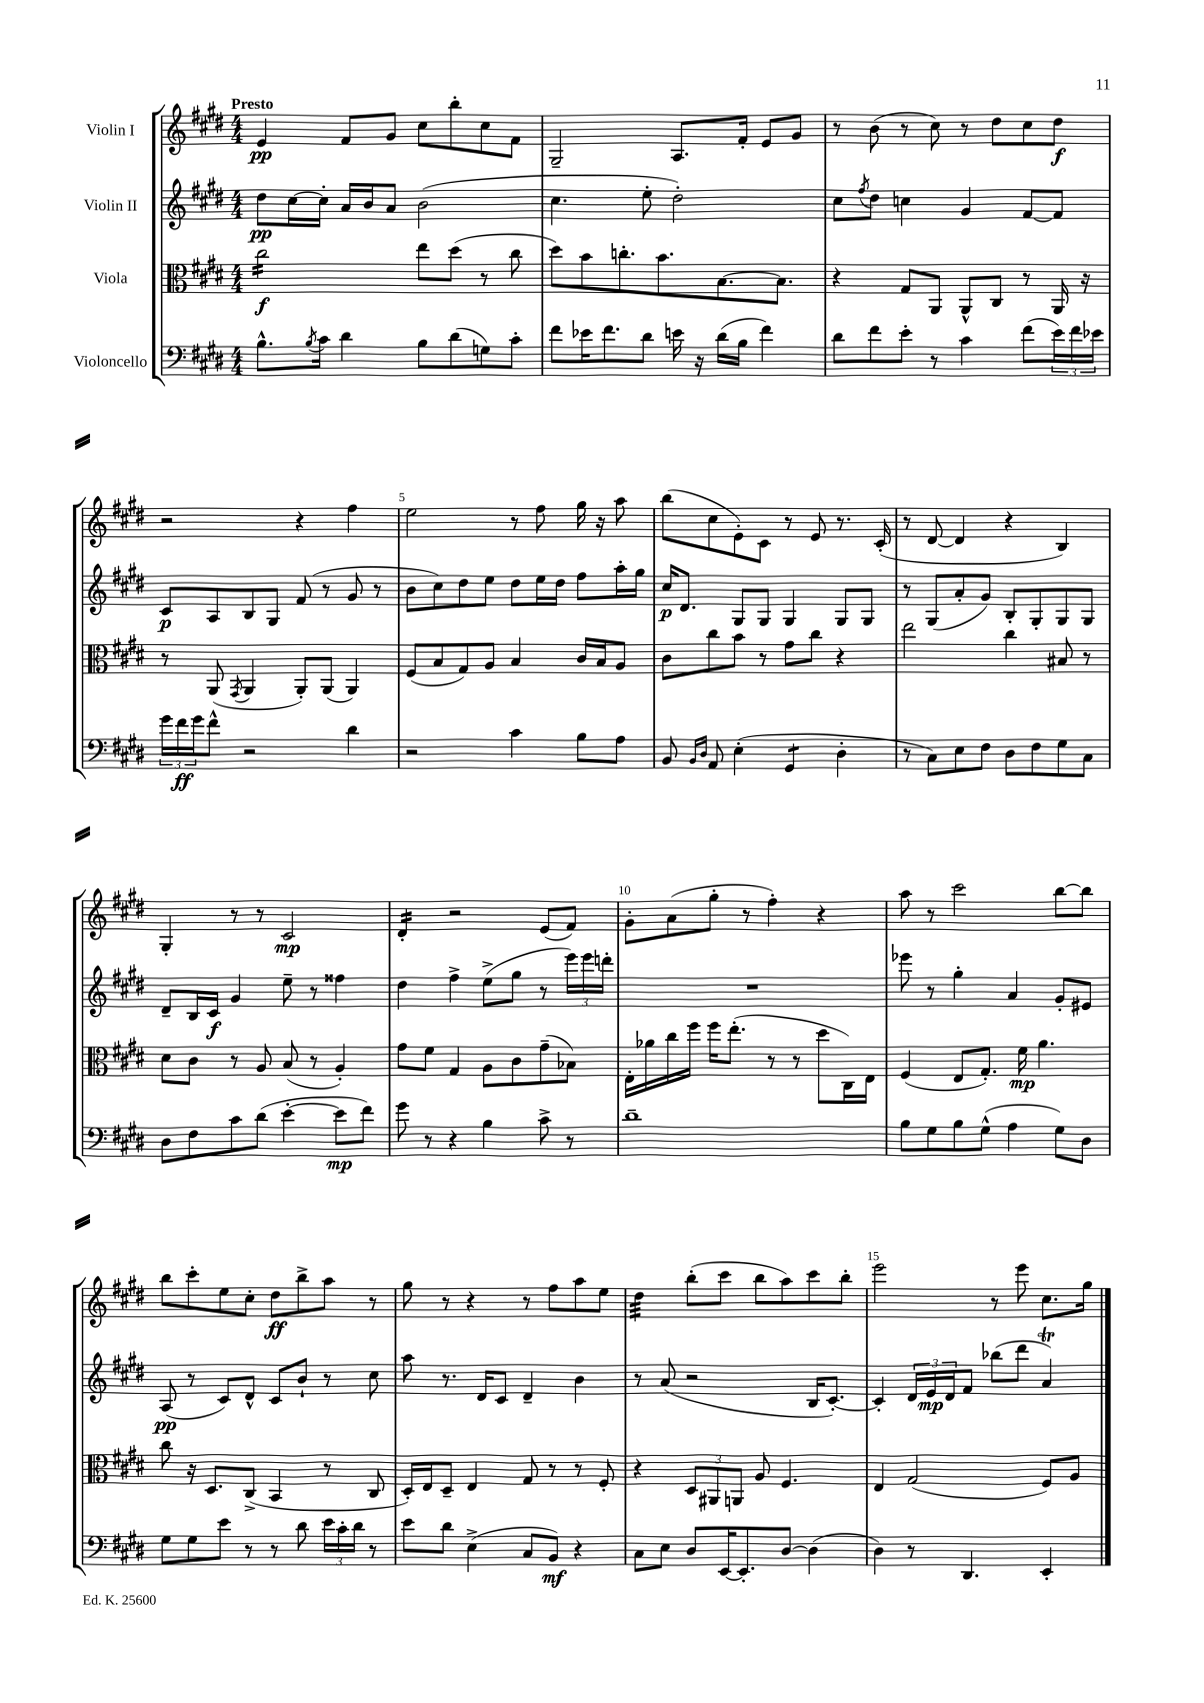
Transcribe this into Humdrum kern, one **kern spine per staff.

**kern	**kern	**kern	**kern
*staff4	*staff3	*staff2	*staff1
*clefF4	*clefC3	*clefG2	*clefG2
*k[f#c#g#d#]	*k[f#c#g#d#]	*k[f#c#g#d#]	*k[f#c#g#d#]
*M4/4	*M4/4	*M4/4	*M4/4
8.B^^	2cc#	8dd#	4e
.	.	[16cc#	.
8qB	.	.	.
16c#	.	16cc#']	.
4d#	.	16a	8f#
.	.	16b	.
.	.	8a	8g#
8B	8ee	(2b	8cc#
(8d#	(8dd#	.	8bb'
8G)	8r	.	8cc#
8c#'	8cc#	.	8f#
=	=	=	=
8f#	8dd#)	4.cc#	2G#~
16e-	8b	.	.
8.f#	.	.	.
.	8.cc'	.	.
8d#	.	8ee'	.
.	8.b	.	.
16e	.	2dd#')	8.A
16r	.	.	.
(16d#	[8.B	.	.
16B	.	.	16f#'
4f#)	.	.	8e
.	8.B]	.	.
.	.	.	8g#
=	=	=	=
8d#	4r	8cc#	8r
.	.	8qff#	.
8f#	.	8dd#	(8b
8e'	8G#	4cc	8r
8r	8AA	.	8cc#)
4c#	8AA^^	4g#	8r
.	8C#	.	8dd#
(8f#	8r	[8f#	8cc#
24e)	16AA	8f#]	8dd#
24f#	.	.	.
.	16r	.	.
24e-	.	.	.
=	=	=	=
24g#	8r	8c#	2r
24f#	.	.	.
24g#	.	.	.
8f#^^	(8AA	8A	.
.	8qGG#	.	.
2r	4AA	8B	.
.	.	8G#	.
.	8AA')	(8f#	4r
.	(8AA	8r	.
4d#	4AA)	8g#	4ff#
.	.	8r	.
=	=	=	=
2r	(8F#	8b	2ee
.	8B	8cc#)	.
.	8G#)	8dd#	.
.	8A	8ee	.
4c#	4B	8dd#	8r
.	.	16ee	8ff#
.	.	16dd#	.
8B	16c#	8ff#	16gg#
.	16B	.	16r
8A	8A	16aa'	8aa
.	.	16gg#	.
=	=	=	=
8BB	8c#	16cc#	(8bb
.	.	8.d#	.
16qqBB	.	.	.
16qqD#	.	.	.
8AA	8cc#	.	8cc#
(4E'	8b	8G#	8e')
.	8r	8G#	8c#
4GG#	8g#	4G#	8r
.	8cc#	.	8e
4D#'	4r	8G#	8.r
.	.	8G#	.
.	.	.	(16c#'
=	=	=	=
8r	2ee	8r	8r
8C#)	.	(8G#	[8d#
8E	.	8a'	4d#]
8F#	.	8g#)	.
8D#	4cc#	8B'	4r
8F#	.	8G#'	.
8G#	8B#	8G#	4B)
8C#	8r	8G#	.
=	=	=	=
8D#	8d#	8d#~	4G#'
8F#	8c#	16B	.
.	.	16c#	.
8c#	8r	4g#	8r
(8d#	8A	.	8r
[4e'	(8B	8ee~	2c#
.	8r	8r	.
8e]	4A')	4ff##	.
8f#)	.	.	.
=	=	=	=
8g#	8g#	4dd#	4d#'
8r	8f#	.	.
4r	4G#	4ff#^	2r
4B	8A	(8ee^	.
.	8c#	8gg#	.
8c#^	(8g#~	8r	(8e
8r	8B-)	24eee)	8f#)
.	.	24eee	.
.	.	24ddd'	.
=	=	=	=
1d#~	16E'	1r	8g#'
.	16a-	.	.
.	16cc#	.	(8a
.	16ff#	.	.
.	16ff#	.	8gg#'
.	(8.ee'	.	.
.	.	.	8r
.	8r	.	4ff#')
.	8r	.	.
.	8dd#	.	4r
.	16C#)	.	.
.	16E	.	.
=	=	=	=
8B	(4F#	8eee-	8aa
8G#	.	8r	8r
8B	8E	4gg#'	2ccc#
(8G#^^	8.G#')	.	.
4A	.	4a	.
.	16f#	.	.
.	4.a	.	.
8G#)	.	8g#'	[8bb
8D#	.	8e#	8bb]
=	=	=	=
8G#	8cc#	(8A	8bb
8G#	16r	8r	8ccc#'
.	8.D#	.	.
8e	.	8c#)	8ee
8r	(8C#^	8d#^^	8cc#'
8r	4BB	8c#	8dd#
8d#	.	8b`	8bb^
24e	8r	8r	8aa
24c#'	.	.	.
24d#	.	.	.
8r	8C#	8cc#	8r
=	=	=	=
8e	16D#')	8aa	8gg#
.	16E	.	.
8d#	8D#~	8.r	8r
(4E^	4E	.	4r
.	.	16d#	.
.	.	8c#	.
8C#	8G#	4d#~	8r
8BB)	8r	.	8ff#
4r	8r	4b	8aa
.	8F#'	.	8ee
=	=	=	=
8C#	4r	8r	4dd#
8E	.	(8a	.
8D#	12D#	2r	(8bb'
.	12AA#	.	.
[16EE	.	.	8ccc#
.	12AA	.	.
8.EE']	.	.	.
.	8A	.	8bb
[8D#	4.F#	.	8aa)
(4D#]	.	16B	8ccc#
.	.	[8.c#')	.
.	.	.	8bb'
=	=	=	=
4D#)	4E	4c#']	2eee
8r	(2G#	24d#	.
.	.	24e	.
.	.	24d#	.
4.DD#	.	8f#	.
.	.	(8bb-	8r
.	.	8ddd#	8eee
4EE'	8F#)	4a)	8.cc#
.	8A	.	.
.	.	.	16gg#
==	==	==	==
*-	*-	*-	*-
